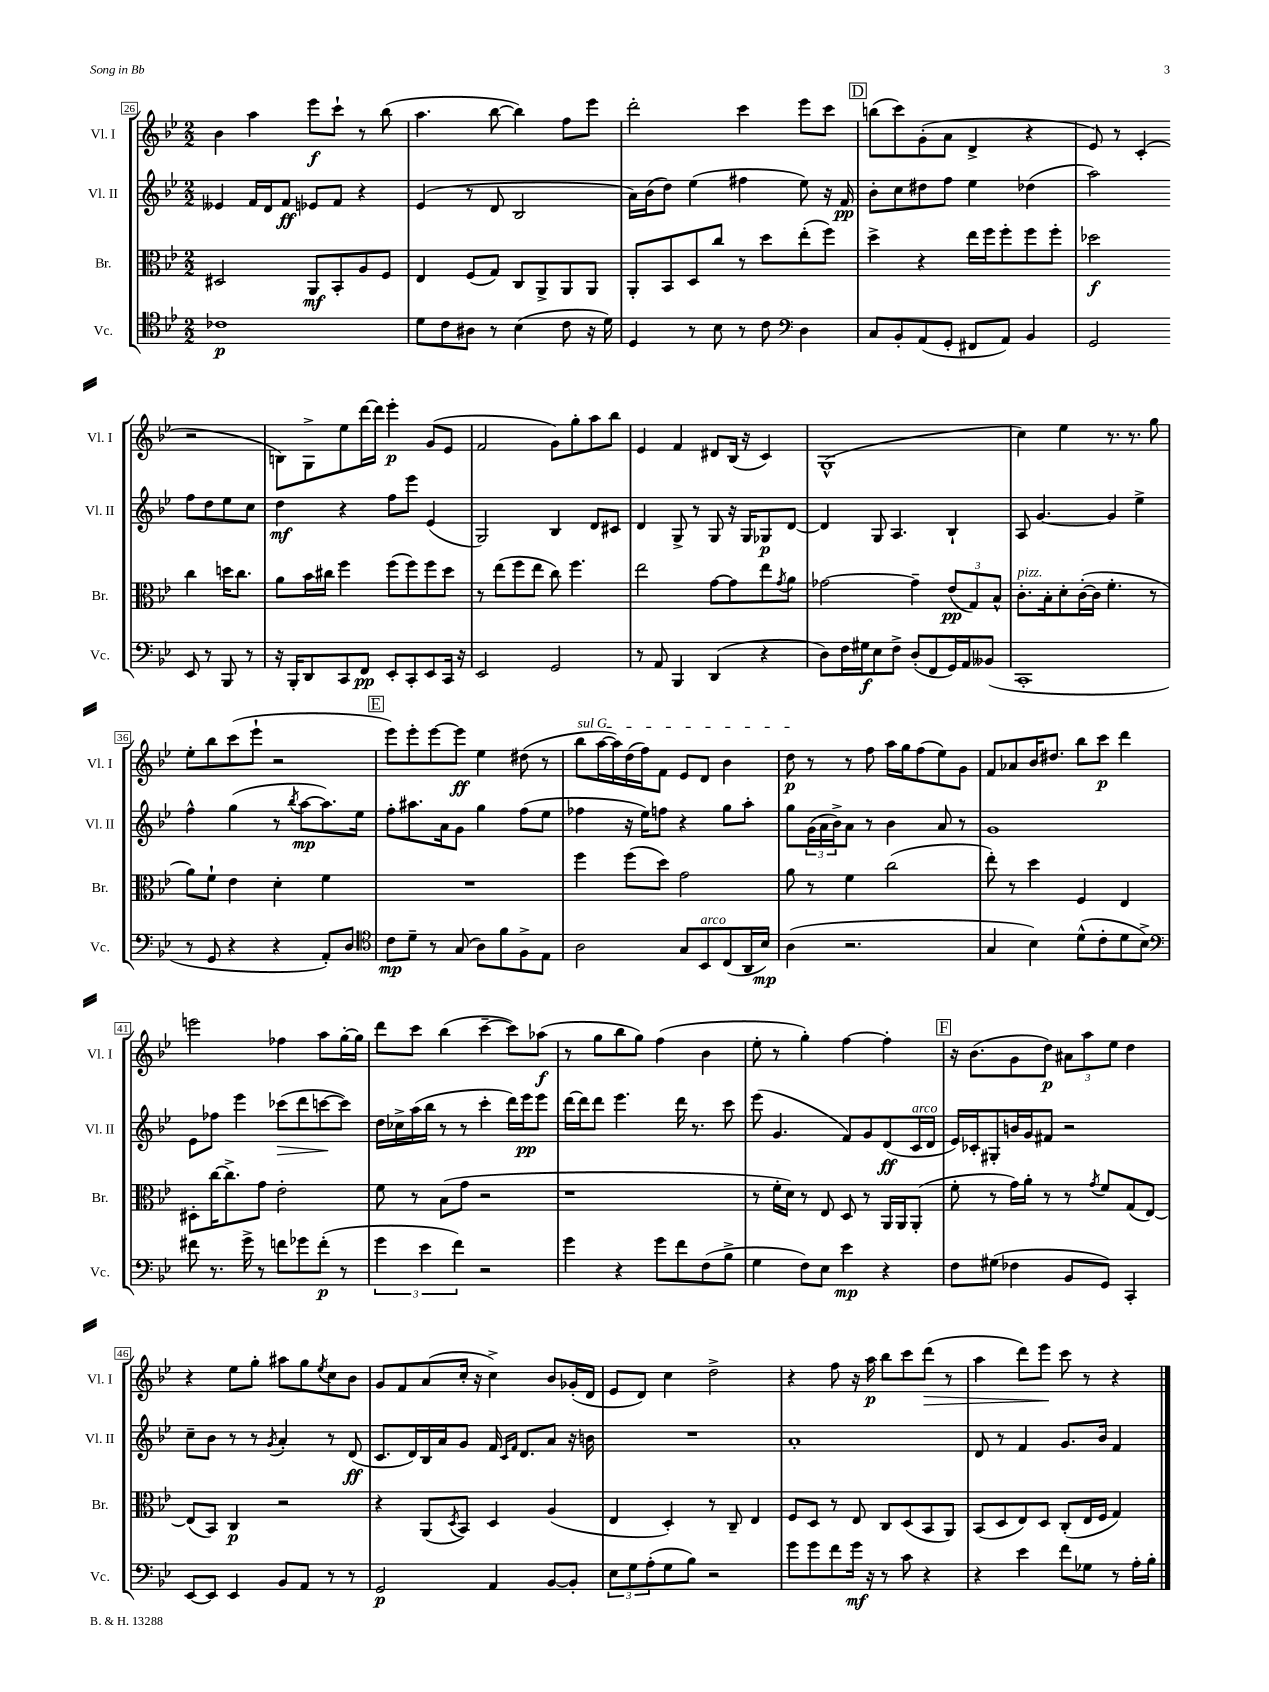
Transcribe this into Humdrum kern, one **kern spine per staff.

**kern	**kern	**kern	**kern
*staff4	*staff3	*staff2	*staff1
*clefC4	*clefC3	*clefG2	*clefG2
*k[b-e-]	*k[b-e-]	*k[b-e-]	*k[b-e-]
*M2/2	*M2/2	*M2/2	*M2/2
1c-	2D#	4e--	4b-
.	.	16f	4aa
.	.	16d	.
.	.	8f	.
.	8AA	8e-	8eee-
.	8BB-'	8f	8ccc`
.	8A	4r	8r
.	8F	.	(8bb-
=	=	=	=
8d	4E-	(4e-	4.aa
8c	.	.	.
8A#	(8F	8r	.
8r	8G)	8d	[8bb-
(4B-	8C	2B-	4bb-])
.	8AA^	.	.
8c	8AA	.	8ff
16r	8AA	.	8eee-
16d)	.	.	.
=	=	=	=
4D	8AA'	16a)	2ddd'
.	.	(16b-	.
.	8BB-	8dd)	.
8r	8D	(4ee-	.
8B-	8cc	.	.
8r	8r	4ff#	4ccc
8c	8dd	.	.
*clefF4	*	*	*
4D	(8ee-'	8ee-)	8eee-
.	8ff)	16r	8ccc
.	.	16f	.
=	=	=	=
8C	4dd^	8b-'	(8bb
8BB-'	.	8cc	8ccc)
(8AA	4r	8dd#	(8g'
8GG'	.	8ff	8a
8FF#	16ee-	4ee-	4d^
.	16ff	.	.
8AA)	8ff'	.	.
4BB-	8ff	(4dd-	4r
.	8ff'	.	.
=	=	=	=
2GG	2dd-	2aa)	8e-)
.	.	.	8r
.	.	.	(4c'
8EE-	4cc	8ff	2r
8r	.	8dd	.
8BBB-	16dd	8ee-	.
.	8.cc	.	.
8r	.	8cc	.
=	=	=	=
16r	8a	4dd	8B)
16BBB-'	.	.	.
8DD	16b-	.	8G^
.	16cc#	.	.
8CC	4ff	4r	8ee-
8FF	.	.	[16ddd
.	.	.	16ddd]
8EE-'	(8ff	8ff	4eee-'
8CC'	8ff)	8eee-	.
8EE-	8ff	(4e-	(8g
16CC	8dd	.	8e-
16r	.	.	.
=	=	=	=
2EE-	8r	2G)	2f
.	(8ee-	.	.
.	8ff	.	.
.	8ee-	.	.
2GG	8cc)	4B-	8g)
.	4.ff	.	8gg'
.	.	8d	8aa
.	.	8c#	8bb-
=	=	=	=
8r	2ee-	4d	4e-
8AA	.	.	.
4BBB-	.	8G^	4f
.	.	8r	.
(4DD	[8g	8G	8d#
.	8g]	16r	(16B-
.	.	16G	16r
4r	8ee-	8G-	4c)
.	8qg	.	.
.	8a	[8d	.
=	=	=	=
8D)	[2g-	4d]	(1G^^
16F	.	.	.
16G#	.	.	.
8E-	.	8G	.
8F^	.	4.A	.
(8D'	4g-~]	.	.
8FF	.	.	.
16GG)	(12e-	4B-`	.
16AA	.	.	.
.	12G)	.	.
(8BB--	.	.	.
.	12B-^^	.	.
=	=	=	=
1CC'	8.c'	8A	4cc)
.	.	[4.g	.
.	16B-'	.	.
.	8d'	.	4ee-
.	([16c'	.	.
.	16c]	.	.
.	4.f'	4g]	8.r
.	.	.	8.r
.	.	4ee-^	.
.	8r	.	8gg
=	=	=	=
8r	8a)	4ff^^	8ee-'
8GG	8f`	.	8bb-
4r	4e-	(4gg	(8ccc
.	.	.	8eee-`
4r	4d'	8r	2r
.	.	8qbb-	.
.	.	[8aa	.
8AA')	4f	8.aa])	.
8D	.	.	.
.	.	16ee-	.
=	=	=	=
*clefC4	*	*	*
8c	1r	8ff'	8eee-)
8d~	.	8.aa#	8eee-'
8r	.	.	[8eee-
.	.	16a	.
(8G	.	8g	8eee-]
8A)	.	4gg	4ee-
8f	.	.	.
8F^	.	(8ff	(8dd#
8E-	.	8ee-	8r
=	=	=	=
2A	4ff	4ff-	8bb-
.	.	.	[16aa
.	.	.	16aa])
.	(8ff	16r	(16dd
.	.	16ee-)	16ff)
.	8dd)	8ff	8f
8G	2g	4r	8e-
8BB-	.	.	8d
(8C	.	8gg	4b-
16AA	.	8aa'	.
16B-)	.	.	.
=	=	=	=
(4A	8a	8gg	8dd
.	8r	(24g	8r
.	.	24a	.
.	.	24b-^)	.
2.r	4f	8a	8r
.	.	8r	8ff
.	(2cc	4b-	16aa
.	.	.	16gg
.	.	.	(8ff
.	.	8a	8ee-)
.	.	8r	8g
=	=	=	=
4G	8ee-')	1g	8f
.	8r	.	8a-
4B-)	4dd	.	16b-
.	.	.	8.dd#
(8d^^	4F	.	8bb-
8c'	.	.	8ccc
8d	4E-	.	4ddd
8B-^)	.	.	.
=	=	=	=
*clefF4	*	*	*
8f#	8D#'	8e-	2eee
8.r	[16cc	8ff-	.
.	8.cc^]	.	.
.	.	4eee-	.
16g^	.	.	.
8r	8g	.	.
8f	2e-'	(8ccc-	4ff-
8g-	.	8ddd	.
(8f'	.	[8ccc	8aa
8r	.	8ccc])	[16gg'
.	.	.	16gg]
=	=	=	=
6g	8f	16dd	8ddd
.	.	16cc-^	.
.	8r	(16aa	8ccc
6e-	.	.	.
.	.	16bb-	.
.	(8B-	8r	(4bb-
6f)	.	.	.
.	8g	8r	.
2r	2r	4ccc'	[4ccc~
.	.	16ddd)	8ccc])
.	.	16eee-	.
.	.	8eee-	(8aa-
=	=	=	=
4g	1r	[16ddd	8r
.	.	16ddd]	.
.	.	8ddd	8gg
4r	.	4.eee-	8bb-
.	.	.	8gg)
8g	.	.	(4ff
8f	.	16ddd	.
.	.	8.r	.
(8F	.	.	4b-
8B-^	.	8ccc	.
=	=	=	=
4G	8r	(8eee-	8ee-'
.	16f'	4.g	8r
.	16d)	.	.
8F)	8r	.	4gg')
8E-	8E-	.	.
4e-	8D	8f)	[4ff
.	8r	8g	.
4r	16AA	(8d	4ff']
.	16AA	.	.
.	(8AA'	16c	.
.	.	16d	.
=	=	=	=
8F	8f'	16e-)	16r
.	.	16c-'	(8.b-
(8G#	8r	8G#'	.
4F-	16g)	16b	8g
.	16a'	16g	.
.	8r	8f#	8dd)
8BB-	8r	2r	12a#
.	.	.	12aa
.	8qg	.	.
8GG)	8f	.	.
.	.	.	12ee-
4CC'	(8G	.	4dd
.	[8E-)	.	.
=	=	=	=
[8EE-	(8E-]	8cc~	4r
8EE-]	8BB-)	8b-	.
4EE-	4C	8r	8ee-
.	.	8r	8gg'
.	.	8qg	.
8BB-	2r	4a'	8aa#
8AA	.	.	8gg
.	.	.	8qee-
8r	.	8r	8cc
8r	.	(8d	8b-
=	=	=	=
2GG	4r	8.c	8g
.	.	.	8f
.	.	16d)	.
.	(8AA	16B-	(8a
.	.	16a	.
.	8qD	.	.
.	8BB-)	8g	16cc'
.	.	.	16r
4AA	4D	16f	4cc^)
.	.	16qqc	.
.	.	16qqf	.
.	.	8.d	.
[8BB-	(4A	8a	8b-
8BB-']	.	16r	(16g-'
.	.	16b	16d
=	=	=	=
12E-	4E-	1r	8e-
12G	.	.	.
.	.	.	8d)
(12A'	.	.	.
8G	4D')	.	4cc
8B-)	.	.	.
2r	8r	.	2dd^
.	8C~	.	.
.	4E-	.	.
=	=	=	=
8g	8F	1a'	4r
8g	8D	.	.
8f	8r	.	8ff
16g	8E-	.	16r
16r	.	.	16aa
8r	8C	.	8bb-
8c	(8D	.	8ccc
4r	8BB-	.	(8ddd
.	8AA)	.	8r
=	=	=	=
4r	(8BB-	8d	4aa
.	8D	8r	.
4e-	8E-)	4f	8ddd)
.	8D	.	8eee-
8f	(8C'	8.g	8ccc
8G-	16E-	.	8r
.	16F	16b-	.
8r	4G)	4f	4r
16A'	.	.	.
16B-'	.	.	.
==	==	==	==
*-	*-	*-	*-
